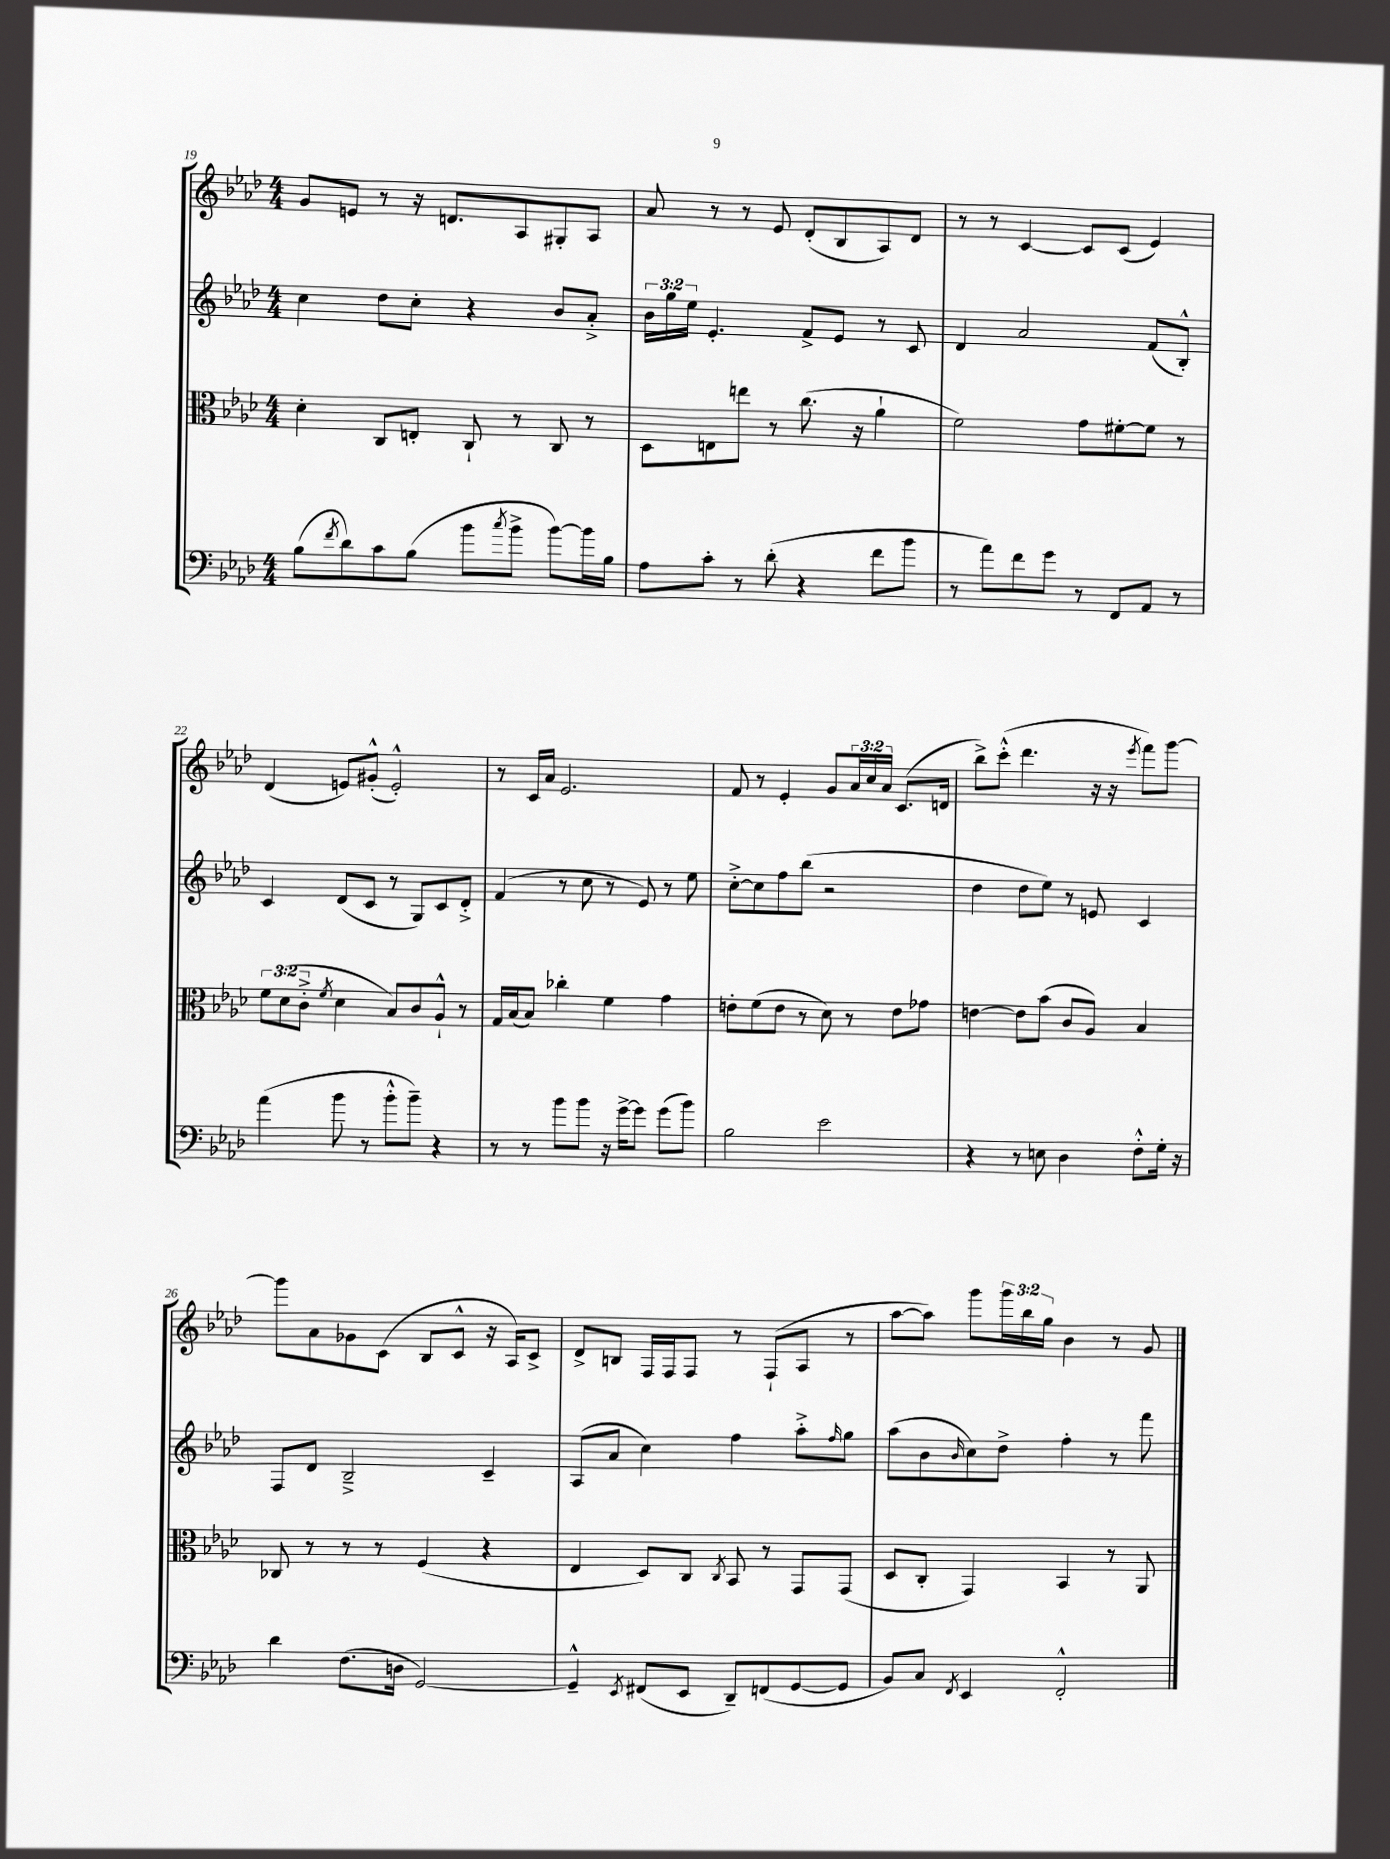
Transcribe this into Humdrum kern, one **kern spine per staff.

**kern	**kern	**kern	**kern
*part4	*part3	*part2	*part1
*staff4	*staff3	*staff2	*staff1
*clefF4	*clefC3	*clefG2	*clefG2
*k[b-e-a-d-]	*k[b-e-a-d-]	*k[b-e-a-d-]	*k[b-e-a-d-]
*M4/4	*M4/4	*M4/4	*M4/4
=19	=19	=19	=19
(8B-\L	4d-'\	4cc\	8g/L
8qf/	.	.	.
8d-\)	.	.	8en/J
8c\	8C/L	8dd-\L	8r
(8B-\J	8En'/J	8cc'\J	16r
.	.	.	8.dn/L
8b-\L	8C`/	4r	.
8qcc/	.	.	.
8b-^\J	8r	.	8A-/
[8b-\L)	8C/	8b-/L	8G#X'/
16b-\L]	8r	8a-'^/J	8A-/J
16B-\JJ	.	.	.
=20	=20	=20	=20
8A-\L	8D-\L	24b-\LL	8a-/
.	.	24gg\	.
.	.	24ee-\JJ	.
8c'\J	8En\	4.e-'/	8r
8r	8een\J	.	8r
(8d-'\	8r	.	8e-/
4r	(8.cc\	8f^/L	(8d-'/L
.	.	8e-/J	8B-/
.	16r	.	.
8f\L	4a-`\	8r	8A-/)
8b-\J	.	8c/	8d-/J
=21	=21	=21	=21
8r	2f\)	4d-/	8r
8a-\L)	.	.	8r
8f\	.	2a-/	[4c/
8g\J	.	.	.
8r	8g\L	.	8c/L]
8FF/L	[8f#X'\	.	(8c/J
8AA-/J	8f#\J]	(8f/L	4e-/)
8r	8r	8B-'^^/J)	.
!!LO:LB:g=z
=22	=22	=22	=22
(4a-\	12f\L	4c/	(4d-/
.	(12d-\	.	.
.	12c'^\J	.	.
.	8qf/	.	.
8b-\	4d-\	(8d-/L	8en/L)
8r	.	8c/J	(8g#X'^^/J
8b-'^^\L	8B-/L)	8r	2e'^^/)
8b-~\J)	8c/	8G/L)	.
4r	8A-`^^/J	8c/	.
.	8r	8d-'^/J	.
=23	=23	=23	=23
8r	16G/LL	(4f/	8r
.	(16B-/J	.	.
8r	8B-/J)	.	16c/LL
.	.	.	16a-/JJ
8b-\L	4cc-X'\	8r	2.e-/
8b-\J	.	8cc\	.
16r	4f\	8r	.
[16g^\KL	.	.	.
8g\J]	.	8e-/)	.
(8g\L	4g\	8r	.
8b-\J)	.	8ee-\	.
=24	=24	=24	=24
2B-\	8en'\L	[8cc'^\L	8f/
.	(8f\	8cc\]	8r
.	8e\J	8ff\	4e-'/
.	8r	(8bb-\J	.
2e-\	8d-\)	2r	8g/L
.	8r	.	24a-/L
.	.	.	24cc/
.	.	.	24a-/JJ
.	8e\L	.	(8.c/L
.	8g-X\J	.	.
.	.	.	16dn/Jk
=25	=25	=25	=25
4r	[4en\	4dd-\	8bb-^\L)
.	.	.	(8ccc'^^\J
8r	8e\L]	8dd-\L	4.ddd-\
8En\	(8b-\J	8ee-\J)	.
4D-\	8c/L	8r	.
.	8A-/J)	8en/	16r
.	.	.	16r
.	.	.	8qeee-/
8F'^^\L	4B-/	4c/	8fff\L)
16G'\Jk	.	.	[8ggg\J
16r	.	.	.
!!LO:LB:g=z
=26	=26	=26	=26
4d-\	8C-X/	8F/L	8ggg\L]
.	8r	8d-/J	8a-\
(8.F\L	8r	2B-~^/	8g-X\
.	8r	.	(8c\J
16Dn\Jk	.	.	.
[2GG/)	(4F/	.	8B-/L
.	.	.	8c^^/J
.	4r	4c~/	16r
.	.	.	16A-/KL)
.	.	.	8c^/J
=27	=27	=27	=27
4GG~^^/]	4E-/	(8A-/L	8d-^/L
.	.	8a-/J	8Bn/J
8qEE-/	.	.	.
(8FF#X/L	8D-/L)	4cc\)	16F/LL
.	.	.	16F/J
8EE-/J	8C/J	.	8F/J
.	8qC/	.	.
8DD-~/L)	8BB-/	4ff\	8r
(8FFn/	8r	.	(8F`/L
[8GG/	8GG/L	8aa-'^\L	8A-/J
.	.	16qqff/	.
8GG/J]	(8GG/J	8gg\J	8r
=28	=28	=28	=28
8BB-/L)	8D-/L	(8aa-\L	[8aa-\L
8C/J	8C'/J	8b-\	8aa-\J])
8qFF/	.	16qqb-/	.
4EE-/	4GG/)	8cc\)	8ggg\L
.	.	8dd-^\J	24ggg\L
.	.	.	24bb-\
.	.	.	24gg\JJ
2FF'^^/	4BB-/	4ff'\	4b-\
.	8r	8r	8r
.	8AA-/	8fff\	8g/
==	==	==	==
*-	*-	*-	*-
